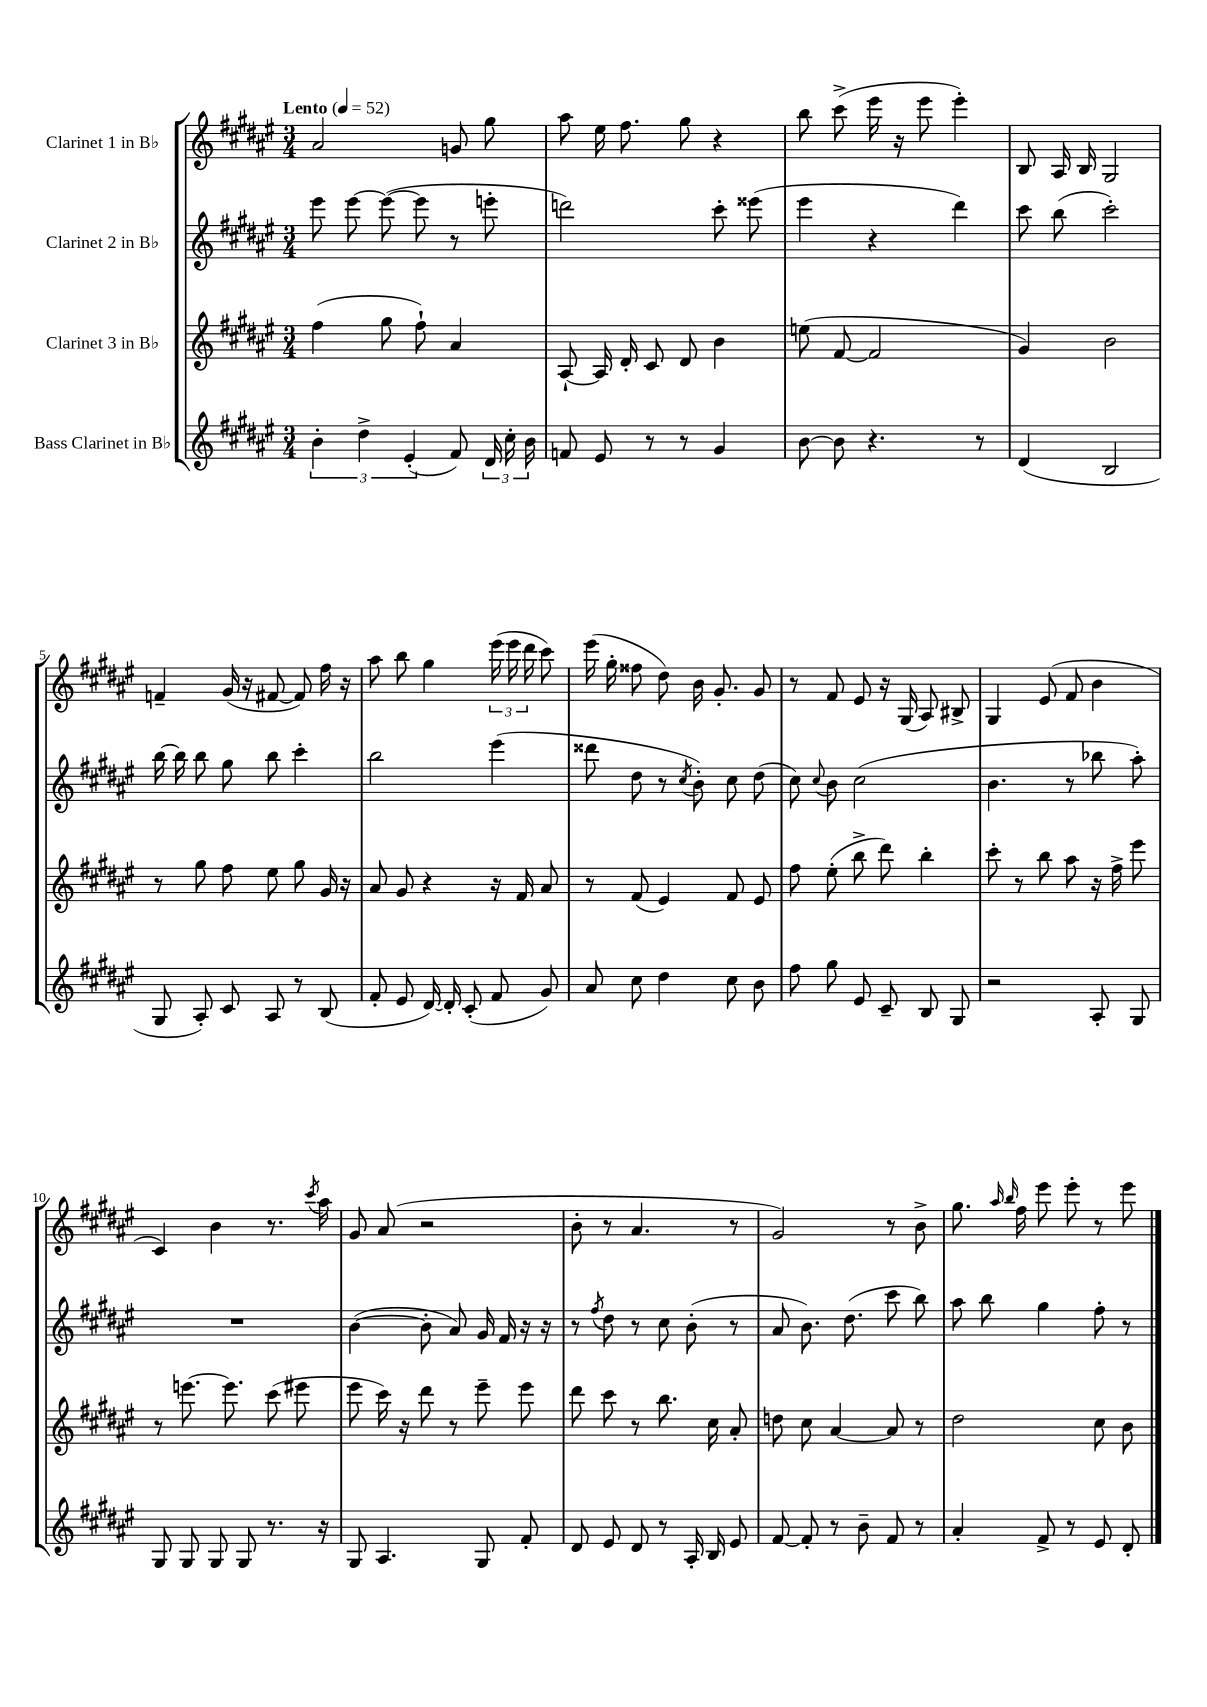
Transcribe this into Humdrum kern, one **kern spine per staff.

**kern	**kern	**kern	**kern
*part4	*part3	*part2	*part1
*staff4	*staff3	*staff2	*staff1
*I"Bass Clarinet in B♭	*I"Clarinet 3 in B♭	*I"Clarinet 2 in B♭	*I"Clarinet 1 in B♭
*clefG2	*clefG2	*clefG2	*clefG2
*k[f#c#g#d#a#e#]	*k[f#c#g#d#a#e#]	*k[f#c#g#d#a#e#]	*k[f#c#g#d#a#e#]
*M3/4	*M3/4	*M3/4	*M3/4
*MM52	*MM52	*MM52	*MM52
=1	=1	=1	=1
!	!	!	!LO:TX:a:B:t=Lento
6b'\	(4ff#\	8eee#\	2a#/
.	.	[8eee#\	.
6dd#^\	.	.	.
.	8gg#\	(8eee#\_	.
(6e#'/	.	.	.
.	8ff#`\)	8eee#\]	.
8f#/)	4a#/	8r	8gn/
24d#/	.	8eeen'\	8gg#\
24cc#'\	.	.	.
24b\	.	.	.
=2	=2	=2	=2
8fn/	[8A#`/	2dddn\)	8aa#\
8e#/	16A#/]	.	16ee#\
.	16d#'/	.	8.ff#\
8r	8c#/	.	.
8r	8d#/	.	8gg#\
4g#/	4b\	8ccc#'\	4r
.	.	(8eee##X\	.
=3	=3	=3	=3
[8b\	(8een\	4eee#\	8bb\
8b\]	[8f#/	.	(8ccc#^\
4.r	2f#/]	4r	16eee#\
.	.	.	16r
.	.	.	8eee#\
.	.	4ddd#\)	4eee#'\)
8r	.	.	.
=4	=4	=4	=4
(4d#/	4g#/)	8ccc#\	8B/
.	.	(8bb\	16A#/
.	.	.	16B/
2B/	2b\	2ccc#'\)	2G#/
!!LO:LB:g=z
=5	=5	=5	=5
8G#/	8r	[16bb\	4fn~/
.	.	16bb\]	.
8A#'/)	8gg#\	8bb\	.
8c#/	8ff#\	8gg#\	(16g#/
.	.	.	16r
8A#/	8ee#\	8bb\	[8f#X/
8r	8gg#\	4ccc#'\	8f#/])
(8B/	16g#/	.	16ff#\
.	16r	.	16r
=6	=6	=6	=6
8f#'/	8a#/	2bb\	8aa#\
8e#/	8g#/	.	8bb\
[16d#/)	4r	.	4gg#\
16d#'/]	.	.	.
(8c#'/	.	.	.
8f#/	16r	(4eee#\	(24eee#\
.	.	.	24eee#\
.	16f#/	.	.
.	.	.	24ddd#\
8g#/)	8a#/	.	8ccc#\)
=7	=7	=7	=7
8a#/	8r	8ddd##X\	(16eee#\
.	.	.	16gg#'\
8cc#\	(8f#/	8dd#\	8ff##X\
4dd#\	4e#/)	8r	8dd#\)
.	.	8qcc#/	.
.	.	8b'\)	16b\
.	.	.	8.g#'/
8cc#\	8f#/	8cc#\	.
8b\	8e#/	(8dd#\	8g#/
=8	=8	=8	=8
8ff#\	8ff#\	8cc#\)	8r
.	.	8qqcc#/	.
8gg#\	(8ee#'\	8b\	8f#/
8e#/	8bb^\	(2cc#\	8e#/
8c#~/	8ddd#\)	.	16r
.	.	.	(16G#/
8B/	4bb'\	.	8A#/)
8G#/	.	.	8B#X^/
=9	=9	=9	=9
2r	8ccc#'\	4.b\	4G#/
.	8r	.	.
.	8bb\	.	(8e#/
.	8aa#\	8r	8f#/
8A#'/	16r	8bb-X\	4b\
.	16ff#^\	.	.
8G#/	8eee#\	8aa#'\)	.
!!LO:LB:g=z
=10	=10	=10	=10
8G#/	8r	2.r	4c#/)
8G#/	[8.eeen\	.	.
8G#/	.	.	4b\
.	8.eee\]	.	.
8G#/	.	.	.
8.r	(8ccc#\	.	8.r
.	8eee#X\	.	.
.	.	.	8qccc#/
16r	.	.	16aa#\
=11	=11	=11	=11
8G#/	8eee#\	([4b\	8g#/
4.A#/	16ccc#\)	.	(8a#/
.	16r	.	.
.	8ddd#\	8b'\]	2r
.	8r	8a#/)	.
8G#/	8eee#~\	16g#/	.
.	.	16f#/	.
8f#'/	8eee#\	16r	.
.	.	16r	.
=12	=12	=12	=12
8d#/	8ddd#\	8r	8b'\
.	.	8qff#/	.
8e#/	8ccc#\	8dd#\	8r
8d#/	8r	8r	4.a#/
8r	8.bb\	8cc#\	.
16A#'/	.	(8b'\	.
16B/	16cc#\	.	.
8e#/	8a#'/	8r	8r
=13	=13	=13	=13
[8f#/	8ddn\	8a#/	2g#/)
8f#'/]	8cc#\	8.b\)	.
8r	[4a#/	.	.
.	.	(8.dd#\	.
8b~\	.	.	.
8f#/	8a#/]	8ccc#\	8r
8r	8r	8bb\)	8b^\
=14	=14	=14	=14
4a#'/	2dd#\	8aa#\	8.gg#\
.	.	8bb\	.
.	.	.	16qqaa#/
.	.	.	16qqbb/
.	.	.	16ff#\
8f#^/	.	4gg#\	8eee#\
8r	.	.	8eee#'\
8e#/	8cc#\	8ff#'\	8r
8d#'/	8b\	8r	8eee#\
==	==	==	==
*-	*-	*-	*-
